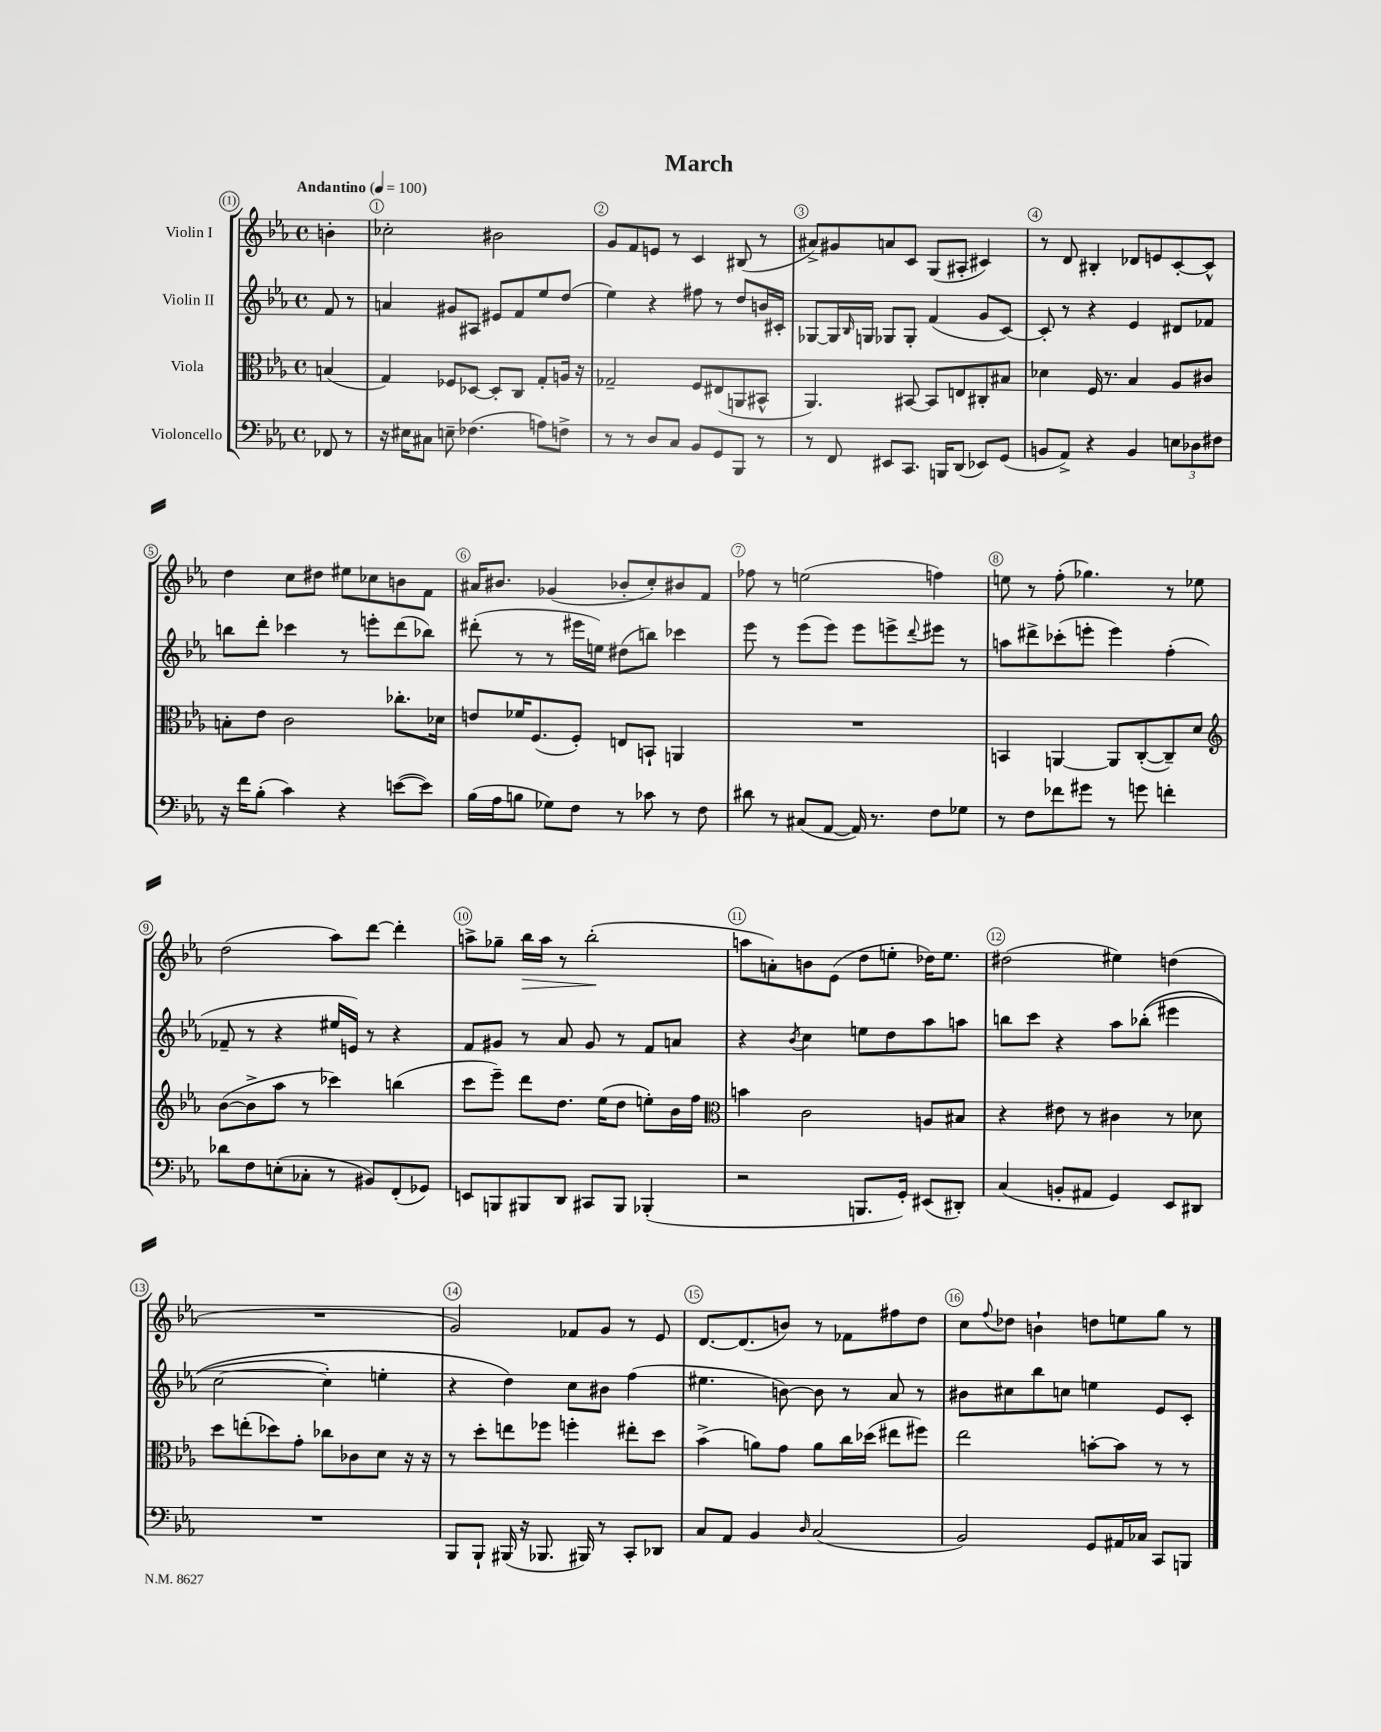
\header { title = "March" }
<<
\new StaffGroup <<
\new Staff = "s0" \with { instrumentName = "Violin I" } {
    \clef treble \key ees \major \defaultTimeSignature \time 4/4 \partial 4 \tempo "Andantino" 4 = 100
    b'4-. |
    ces''2-. bis'2 |
    g'8 f'8 e'8 r8 c'4 bis8( r8 |
    ais'8->) gis'8 a'8 c'8 g8( ais8-. cis'4) |
    r8 d'8 bis4-. des'8 e'8 c'8~-. c'8-^ |
    d''4 c''8 dis''8 eis''8 ces''8 b'8 f'8 |
    ais'16 bis'8. ges'4( bes'8-. c''8-.) bis'8 f'8 |
    fes''8 r8 e''2( f''4) |
    e''8 r8 f''8-.( ges''4.) r8 ees''8 |
    d''2( aes''8) d'''8~ d'''4-. |
    a''8-> ges''8-- bes''16\> a''16 r8 bes''2-.\!( |
    a''8 a'8-.) b'8 ees'8( d''8 e''8-. des''16) e''8. |
    dis''2( eis''4) d''4( |
    R1 |
    g'2) fes'8 g'8 r8 ees'8 |
    d'8.~ d'8.( b'8) r8 fes'8 fis''8 d''8 |
    c''8 \appoggiatura { f''8 } des''8 b'4-! d''8 e''8 g''8 r8 \bar "|." |
}
\new Staff = "s1" \with { instrumentName = "Violin II" } {
    \clef treble \key ees \major \defaultTimeSignature \time 4/4 \partial 4
    f'8 r8 |
    a'4 gis'8 ais8 eis'8 f'8 ees''8 d''8( |
    ees''4) r4 fis''8 r8 d''8 b'16 cis'16-. |
    ges8~ ges16 \grace { bes16 } g16 ges8 ges8-. f'4( g'8 c'8~) |
    c'8-. r8 r4 ees'4 dis'8 fes'8 |
    b''8 d'''8-. ces'''4 r8 e'''8-. d'''8( bes''8) |
    dis'''8-.( r8 r8 eis'''16 e''16) dis''8( b''8) ces'''4 |
    ees'''8 r8 ees'''8( ees'''8) ees'''8 e'''8-> \appoggiatura { d'''8 } eis'''8 r8 |
    a''8 dis'''8-> ces'''8-.( e'''8-. e'''4) f''4-.( |
    fes'8-- r8 r4 eis''16 e'16) r8 r4 |
    f'8 gis'8 r8 aes'8 gis'8 r8 f'8 a'8 |
    r4 \acciaccatura { bes'8 } c''4 e''8 d''8 aes''8 a''8 |
    b''8 c'''8 r4 aes''8 bes''8-.(\( eis'''4 |
    c''2~ c''4-.) e''4-. |
    r4 d''4\) c''8 bis'8 f''4( |
    eis''4. b'8~) b'8 r8 aes'8 r8 |
    bis'8 cis''8 bes''8 c''8 e''4 ees'8 c'8-. \bar "|." |
}
\new Staff = "s2" \with { instrumentName = "Viola" } {
    \clef alto \key ees \major \defaultTimeSignature \time 4/4 \partial 4
    b4( |
    g4) fes8 des8~ des8-. c8 g8-. a16 r16 |
    ges2-- f8 eis8( a,8 bis,8-^ |
    aes,4.) bis,8~ bis,8 e8 cis8-. bis8 |
    des'4 f16 r8. bes4 aes8 cis'8 |
    b8-. ees'8 c'2 ces''8.-. des'16 |
    e'8 fes'16 f8.( f8-.) e8 b,8-! a,4 |
    R1 |
    b,4 a,4~ a,8 c8~-.( c8--) d'8 |
    \clef treble bes'8~( bes'8-> aes''8 r8 ces'''4) b''4( |
    c'''8 ees'''8--) d'''8 d''8. ees''16( d''8 e''8-.) bes'16 f''16 |
    \clef alto b'4 c'2 a8 bis8 |
    r4 eis'8 r8 cis'4 r8 des'8 |
    d''8 e''8-.( des''8) g'8-. ces''8 ces'8 d'8 r16 r16 |
    r8 d''8-. e''8 fes''8 f''4-. eis''8-. d''8 |
    bes'4->( a'8) g'8 a'8 c''16 des''16( eis''8 fis''8) |
    ees''2 b'8~-. b'8 r8 r8 \bar "|." |
}
\new Staff = "s3" \with { instrumentName = "Violoncello" } {
    \clef bass \key ees \major \defaultTimeSignature \time 4/4 \partial 4
    fes,8 r8 |
    r16 eis16 cis8 e8-- fes4.( a8) f8-> |
    r8 r8 d8 c8 bes,8 g,8 bes,,8 r8 |
    r8 f,8 eis,8 c,8. b,,16 d,8( ees,8) g,8( |
    b,8 aes,8->) r4 b,4 \tuplet 3/2 { e8 des8 fis8 } |
    r16 f'16 bes8-.( c'4) r4 e'8~( e'8) |
    bes16( aes16 b8 ges8) f8 r8 ces'8 r8 f8 |
    dis'8 r8 cis8( aes,8~ aes,16) r8. f8 ges8 |
    r8 f8 fes'8 gis'8 r8 g'8 f'4-. |
    des'8 f8 e8-.( ces8-. r8 bis,8) f,8-.( ges,8) |
    e,8 b,,8 bis,,8 d,8 cis,8 bis,,8 bes,,4-.( |
    r2 b,,8. g,16-.) eis,8( dis,8-.) |
    c4( b,8-. ais,8 g,4) ees,8 dis,8 |
    R1 |
    bes,,8 bes,,8-! bis,,16( r16 bes,,8. bis,,16) r8 c,8-. des,8 |
    c8 aes,8 bes,4 \grace { d16 } c2( |
    bes,2) g,8 ais,16 ces16 c,8 b,,8 \bar "|." |
}
>>
>>
\layout { \context { \Score \override BarNumber.break-visibility = ##(#f #t #t) barNumberVisibility = #all-bar-numbers-visible \override BarNumber.stencil = #(make-stencil-circler 0.1 0.3 ly:text-interface::print) } }
